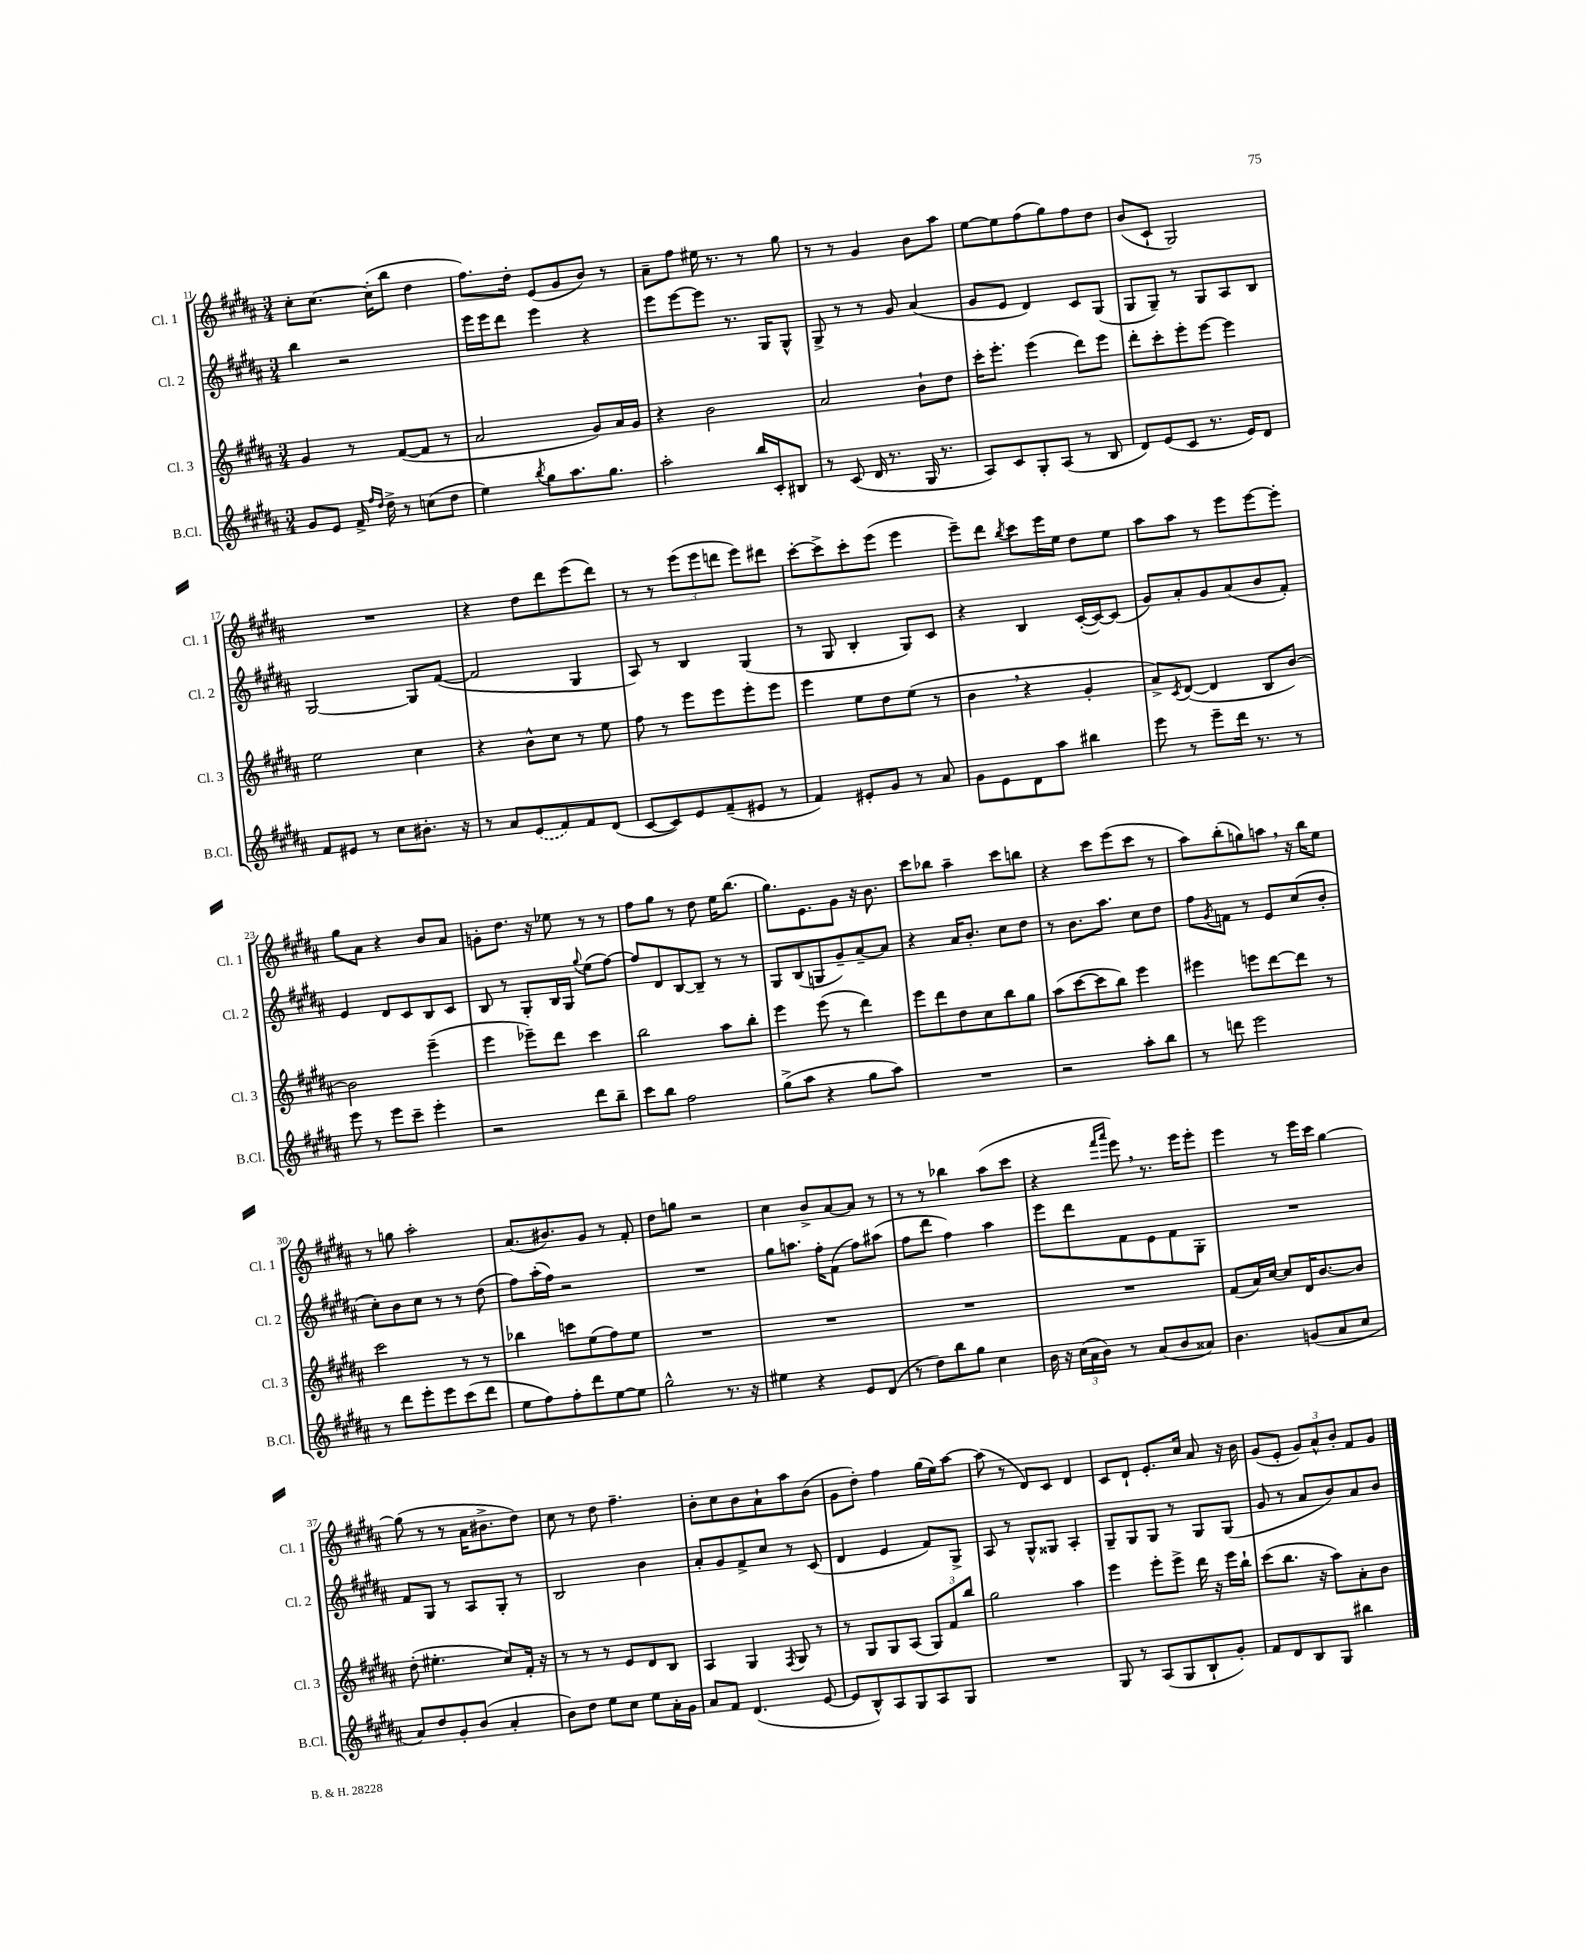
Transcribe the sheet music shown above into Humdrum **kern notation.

**kern	**kern	**kern	**kern
*staff4	*staff3	*staff2	*staff1
*clefG2	*clefG2	*clefG2	*clefG2
*k[f#c#g#d#a#]	*k[f#c#g#d#a#]	*k[f#c#g#d#a#]	*k[f#c#g#d#a#]
*M3/4	*M3/4	*M3/4	*M3/4
8g#	4g#	4bb	8cc#'
8e	.	.	[8.cc#
16f#^	8r	2r	.
16qqff#	.	.	.
16qqdd#	.	.	.
16dd#^	.	.	(16cc#']
8r	([8f#	.	8bb
(8cc	8f#]	.	4dd#
8dd#	8r	.	.
=	=	=	=
4ee)	2a#	16eee	8.ff#)
.	.	16eee	.
.	.	8ddd#	.
.	.	.	16dd#'
8qbb	.	.	.
8gg#	.	4eee	(8e
8.aa#	.	.	8g#
.	8g#)	4r	8b)
8.gg#	.	.	.
.	16a#	.	8r
.	16g#	.	.
=	=	=	=
2aa#'	4r	8eee	8a#~
.	.	[8eee	8ff#
.	2b	8eee]	16ee#
.	.	.	8.r
.	.	8.r	.
16bb	.	.	8r
16c#'	.	16G#	.
8B#	.	8G#^^	8gg#
=	=	=	=
8r	2a#	8G#^	8r
(8c#	.	8r	8r
16d#	.	8r	4g#
8.r	.	.	.
.	.	8g#	.
16G#	8b`	(4a#	8b
8.r	.	.	.
.	8dd#	.	8aa#
=	=	=	=
8A#)	16ccc#'	8g#	[8ee
.	8.eee'	.	.
8c#	.	8e	8ee]
8G#'	(4eee	4d#)	(8ff#
(8A#	.	.	8gg#)
8r	8ddd#)	8c#	8ff#
8B	8eee	(8G#	8dd#
=	=	=	=
8d#)	8ddd#'	8G#	(8b
(8e	8ccc#'	8G#~)	8c#`
8c#	8eee'	8r	2G#)
8.r	[8eee	8G#	.
.	4eee]	8A#	.
16e)	.	.	.
8d#	.	8B	.
=	=	=	=
8f#	2ee	[2G#	2.r
8e#	.	.	.
8r	.	.	.
8cc#	.	.	.
8.b#'	4cc#	8G#]	.
.	.	([8f#	.
16r	.	.	.
=	=	=	=
8r	4r	2f#]	4r
8a#	.	.	.
(8e	8b^^	.	8dd#
8f#)	8cc#	.	8ddd#
8f#	8r	4G#	(8eee
(8d#	8ee	.	8ddd#)
=	=	=	=
[8c#	8ff#	8A#)	8r
8c#])	8r	8r	8r
8e	8eee	4B	(12eee
.	.	.	12eee
(8f#~	8eee	.	.
.	.	.	12ddd
8e#	8eee'	(4G#	8eee)
8r	8eee	.	8ddd#
=	=	=	=
4f#)	4eee	8r	[8ccc#'
.	.	8G#	8ccc#^]
8e#'	8ee	4B'	8ccc#'
8g#	8dd#	.	(8eee
8r	(8ee	8G#)	4eee
8a#	8r	8c#	.
=	=	=	=
8g#	4b	4r	8eee~)
8e	.	.	8ddd#
.	.	.	8qbb
8d#	4r	4B	8ccc#
8aa#	.	.	16eee
.	.	.	16ee
4bb#	4g#'	([16c#'	8dd#
.	.	16c#_)	.
.	.	(8c#]	8ee
=	=	=	=
8eee	8a#^)	8g#)	8aa#
.	8qc#	.	.
8r	([8d#	8a#'	8aa#
8eee~	4d#]	8g#	8r
16ddd#	.	(8a#	8eee
8.r	.	.	.
.	8B	8b	[8eee
8r	[8b)	8f#')	8eee']
=	=	=	=
8eee	2b]	4e	8gg#
8r	.	.	8a#
8eee	.	8d#	4r
8ccc#~	.	8c#	.
4eee'	(4eee~	8B	8b
.	.	8c#	8a#
=	=	=	=
2r	4eee	8B	8g'
.	.	8r	8.dd#
.	8eee-~)	8G#'	.
.	.	.	16r
.	8ddd#	16B	8ee-
.	.	16G#	.
.	.	8qqgg#	.
8ddd#	4ccc#	(8ee	8r
8bb~	.	[8ff#)	8r
=	=	=	=
8ccc#	2bb	8ff#]	8ff#
8bb	.	8d#	8gg#
2ff#	.	[8B	8r
.	.	8B~]	8dd#
.	8aa#	8r	16ee
.	.	.	(8.bb
.	8bb'	8r	.
=	=	=	=
(8gg#^	4eee	8G#	8.gg#)
8aa#	.	(8B	.
.	.	.	8.e
4r	(8eee	8G	.
.	8r	8g#~)	8g#
8gg#	4ddd#)	[8a#~	16r
.	.	.	8.b
8aa#)	.	8a#]	.
=	=	=	=
2.r	8eee	4r	8ccc#
.	8ddd#	.	8bb-
.	8dd#	16a#	4aa#~
.	.	8.b'	.
.	8cc#	.	.
.	8bb	8cc#	8ccc#
.	8gg#	8dd#	8bb
=	=	=	=
2r	(8aa#	8r	4r
.	[8ccc#	8.b	.
.	8ccc#]	.	8ccc#
.	.	8.aa#	.
.	8bb)	.	(8eee
8aa#'	4eee	8cc#	8ccc#
8bb	.	8dd#	8r
=	=	=	=
8r	4eee#	8ff#	8aa#)
.	.	8qg#	.
8ddd	.	8f	(8bb'
2eee	8eee	8r	8gg)
.	[8ddd#	8e	8aa
.	8ddd#]	(8cc#	16r
.	.	.	16bb
.	8r	8b'	8ee
=	=	=	=
8r	2ccc#	8cc#')	8r
8ddd#	.	8b	8gg
8eee'	.	8cc#	2aa#'
8eee	.	8r	.
(8ccc#	8r	8r	.
8ddd#	8r	(8dd#	.
=	=	=	=
8ee	4bb-	8ff#)	(8.a#
8ff#)	.	(16aa#'	.
.	.	16ff#)	8.b#)
8ff#'	8ccc	2r	.
8ddd#	(8ee	.	8g#
[8ee	8ff#)	.	8r
8ee]	8ee	.	8f#'
=	=	=	=
2gg#^^	2.r	2.r	8dd#
.	.	.	8gg
.	.	.	2r
8.r	.	.	.
16r	.	.	.
=	=	=	=
4ee#	2.r	8gg#	4cc#
.	.	8.aa	.
4r	.	.	8b^
.	.	16ff#'	.
.	.	(8f#	[8a#
8e	.	8ff#)	8a#]
(8d#	.	(8aa#	8r
=	=	=	=
8r	2.r	8ff#	8r
8dd#)	.	8ddd#	8r
8bb	.	4ff#)	4bb-
8gg#	.	.	.
4cc#	.	4aa#	(8aa#
.	.	.	8ccc#
=	=	=	=
16b	2.r	8eee	4r
16r	.	.	.
(24cc#	.	8ddd#	.
24a#	.	.	.
24b)	.	.	.
.	.	.	16qqfff#
.	.	.	16qqaaa#
8r	.	8f#	8eee)
(8a#	.	8e	8.r
8b	.	8f#	.
.	.	.	16eee
8a##)	.	8G#'	8eee'
=	=	=	=
4.b	(8f#	2.r	4eee
.	16a#)	.	.
.	[16cc#	.	.
.	8cc#]	.	8r
(8g	16d#	.	16eee
.	[8.b	.	16ccc#
8a#	.	.	[4gg#
8cc#	8b]	.	.
=	=	=	=
8a#)	(8dd#'	8f#	(8gg#]
8dd#	4.ee#'	8G#	8r
8g#'	.	8r	8r
(8b	.	8A#	16a#
.	.	.	8.b#^
4a#'	8cc#)	8G#'	.
.	16f#'	8r	8dd#)
.	16r	.	.
=	=	=	=
8b)	8r	2B	8cc#
8dd#	8r	.	8r
8ee	8r	.	8dd#
8cc#	8e	.	4.ff#~
8ee	8d#	4b	.
16a#'	8B	.	.
16g#	.	.	.
=	=	=	=
8a#	4A#	8a#'	8b'
8f#	.	8g#	8cc#
(4.d#	4G#	8f#^	8b
.	.	8cc#	8a#`
.	8qF#	.	.
.	8G#	8r	8aa#
[8e	8r	(8c#	(8b
=	=	=	=
8e]	8r	4d#	8g#
8B^^)	8G#	.	8dd#')
8A#	8G#	4e	4ff#
8G#	(8A#	.	.
8A#	12G#)	8f#)	(16gg#
.	.	.	16ee)
.	12f#	.	.
8G#	.	8G#^	[8aa#
.	12bb	.	.
=	=	=	=
2.r	2gg#	8A#	(8aa#]
.	.	8r	8r
.	.	8G#^^	8d#)
.	.	8G##	8c#
.	4aa#	4A#'	4d#
=	=	=	=
8G#	4eee	8G#~	8c#
8r	.	8G#	8d#`
(8A#	8eee'	8G#	8.e'
8G#	8eee^	8r	.
.	.	.	16cc#
8B`	16ddd#	8G#	8a#
.	16r	.	.
8g#')	16eee	(8G#	16r
.	16bb`	.	16b
=	=	=	=
8f#	(8ccc#	8g#	(8g#
8d#	8.bb	8r	8e'
8B	.	8a#	12g#)
.	16r	.	.
.	.	.	12a#^^
8G#	8aa#)	8b)	.
.	.	.	12b'
4bb#	8a#'	8a#	8f#
.	8b	8b	8g#
==	==	==	==
*-	*-	*-	*-
